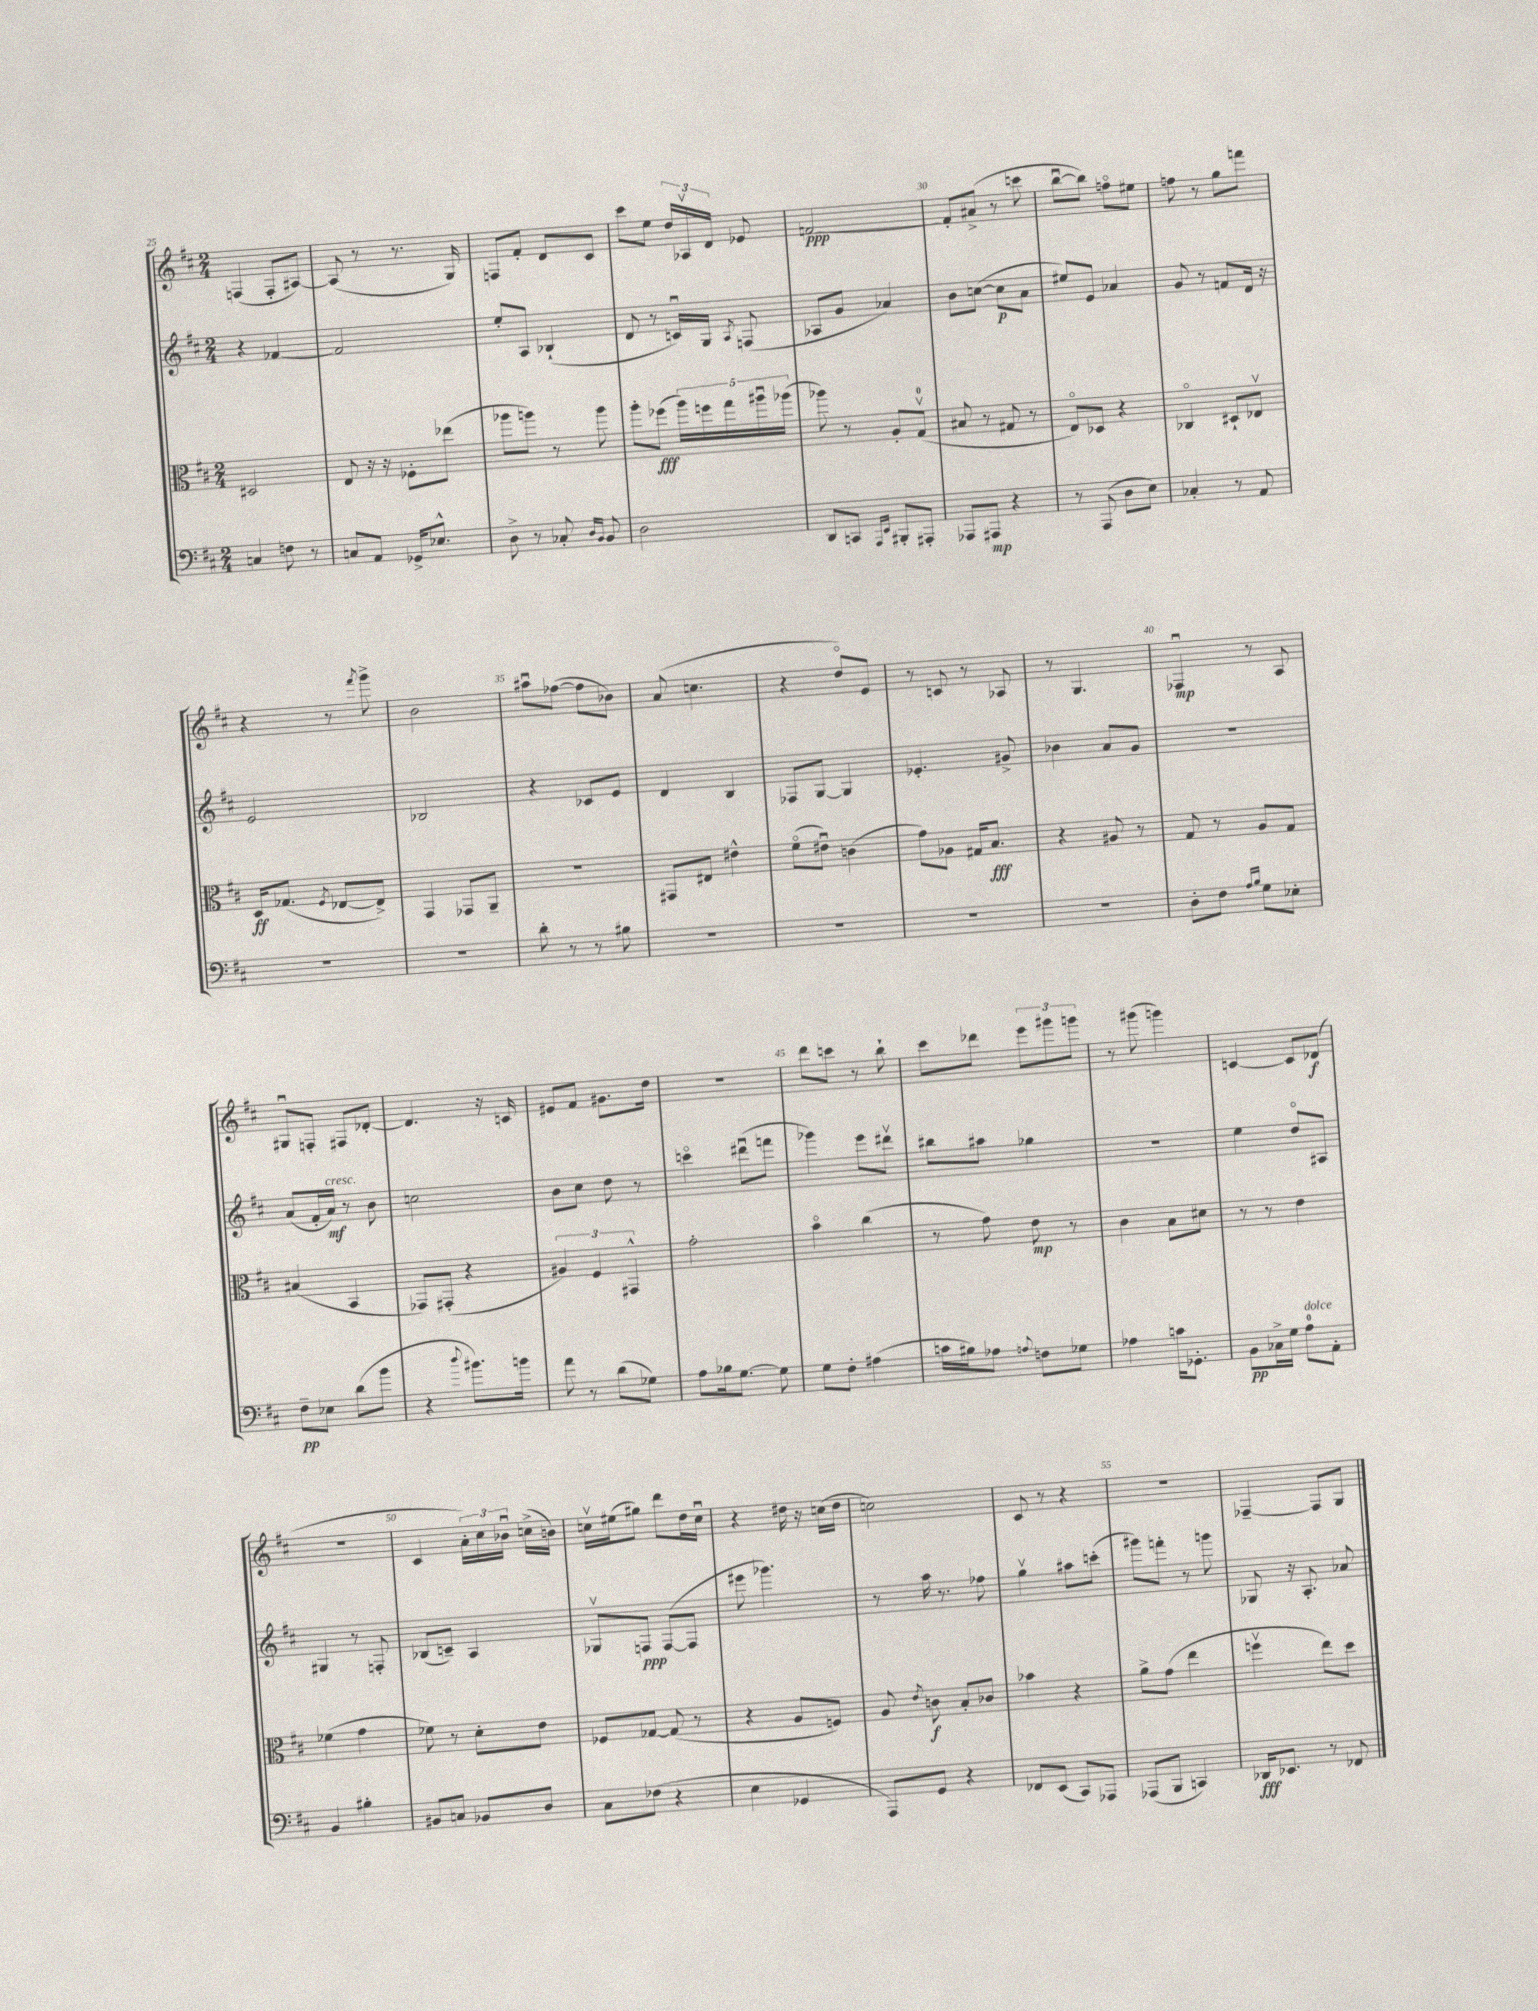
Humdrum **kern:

**kern	**dynam	**kern	**dynam	**kern	**dynam	**kern	**dynam
*part4	*part4	*part3	*part3	*part2	*part2	*part1	*part1
*staff4	*staff4	*staff3	*staff3	*staff2	*staff2	*staff1	*staff1
*clefF4	*	*clefC3	*	*clefG2	*	*clefG2	*
*k[f#c#]	*	*k[f#c#]	*	*k[f#c#]	*	*k[f#c#]	*
*M2/4	*	*M2/4	*	*M2/4	*	*M2/4	*
=25	=25	=25	=25	=25	=25	=25	=25
4Cn/	.	2D#X/	.	4r	.	(4Fn/	.
8Fn\	.	.	.	[4f-X/	.	8F'/L	.
8r	.	.	.	.	.	[8A#X/J)	.
=26	=26	=26	=26	=26	=26	=26	=26
8Cn/L	.	8E/	.	2f-/]	.	(8A#/]	.
8AA/J	.	16r	.	.	.	8r	.
.	.	16r	.	.	.	.	.
16GG-X^/KL	.	8F-X'\L	.	.	.	8.r	.
8.E-X^^/J	.	.	.	.	.	.	.
.	.	(8ee-X\J	.	.	.	.	.
.	.	.	.	.	.	16G/)	.
=27	=27	=27	=27	=27	=27	=27	=27
8D^\	.	8aa-X\L	.	8ee'/L	.	8Fn/L	.
8r	.	8aan\J)	.	8A/J	.	8f#'/J	.
8C-X'/	.	8r	.	(4B-X`/	.	8d/L	.
16qqD/LL	.	.	.	.	.	.	.
16qqBB/JJ	.	.	.	.	.	.	.
8BB/	.	8aa\	.	.	.	8c#/J	.
=28	=28	=28	=28	=28	=28	=28	=28
2D\	.	8aa'\L	.	8d/	.	8ccc#\L	.
.	.	(8ff-X\J	fff	8r	.	8ee\J	.
.	.	20aa\LL)	.	16cnu/LL)	.	24dd/LL	.
.	.	.	.	.	.	24A-Xv/	.
.	.	20ffn\	.	.	.	.	.
.	.	.	.	16G/JJ	.	.	.
.	.	.	.	.	.	24d/JJ	.
.	.	20gg\	.	.	.	.	.
.	.	.	.	8qA/	.	.	.
.	.	.	.	(8Fn/	.	8e-X/	.
.	.	20aa#Xu\	.	.	.	.	.
.	.	(20aa-X\JJ	.	.	.	.	.
=29	=29	=29	=29	=29	=29	=29	=29
8DD/L	.	8aa-X\)	.	8A-X/L	.	[2fn/	ppp
8CCn/J	.	8r	.	8g/J	.	.	.
16qqAAA/LL	.	.	.	.	.	.	.
16qqEE/JJ	.	.	.	.	.	.	.
8BBB#X'/L	.	8A'/L	.	4a-X/)	.	.	.
8AAA#X'/J	.	(8Gv/J	.	.	.	.	.
=30	=30	=30	=30	=30	=30	=30	=30
8AAA-X/L	.	8B#X/	.	8b\L	.	8f'/L]	.
8AAA#X/J	mp	8r	.	([8ccn\J	.	(8a#X^/J	.
4r	.	8G#X/	.	8cc\L]	p	8r	.
.	.	8r	.	8a\J	.	8cccn\	.
=31	=31	=31	=31	=31	=31	=31	=31
8r	.	8E/L)	.	8ee#X/L)	.	[8bbu\L	.
(8AAA/	.	8D-X/J	.	8e/J	.	8bb\J])	.
8D\L	.	4r	.	4a-X/	.	8ffn\L	.
8E\J)	.	.	.	.	.	8ee#X\J	.
=32	=32	=32	=32	=32	=32	=32	=32
4C-X'/	.	4C-X/	.	8g/	.	8ffn\	.
.	.	.	.	8r	.	8r	.
8r	.	8D#X`/L	.	8fn/L	.	8gg\L	.
8AA/	.	8E-Xv/J	.	16d/Jk	.	8fffn\J	.
.	.	.	.	16r	.	.	.
!!LO:LB:g=z
=33	=33	=33	=33	=33	=33	=33	=33
2r	.	16D/KL	ff	2e/	.	4r	.
.	.	(8.G-X/J	.	.	.	.	.
.	.	8qF#/	.	.	.	.	.
.	.	[8E-X/L	.	.	.	8r	.
.	.	.	.	.	.	8qfff#/	.
.	.	8E-^/J])	.	.	.	8ggg^\	.
=34	=34	=34	=34	=34	=34	=34	=34
2r	.	4GG/	.	2B-X/	.	2b\	.
.	.	8GG-X/L	.	.	.	.	.
.	.	8AA~/J	.	.	.	.	.
=35	=35	=35	=35	=35	=35	=35	=35
8d'\	.	2r	.	4r	.	8aa#Xu\L	.
8r	.	.	.	.	.	([8ff-X\J	.
8r	.	.	.	8c-X/L	.	8ff-\L]	.
8B#X\	.	.	.	8e/J	.	8b-X\J)	.
=36	=36	=36	=36	=36	=36	=36	=36
2r	.	8GG#X/L	.	4d/	.	(8a/	.
.	.	8E#X/J	.	.	.	4.ccn\	.
.	.	4e#X^^\	.	4B/	.	.	.
=37	=37	=37	=37	=37	=37	=37	=37
2r	.	(8f#\L	.	8F-X/L	.	4r	.
.	.	8e#Xu\J)	.	[8G/J	.	.	.
.	.	(4cn\	.	4G/]	.	8dd/L)	.
.	.	.	.	.	.	8e/J	.
=38	=38	=38	=38	=38	=38	=38	=38
2r	.	8g\L)	.	4.e-X'/	.	8r	.
.	.	8A-X\J	.	.	.	8cn/	.
.	.	16G#X/KL	.	.	.	8r	.
.	.	8.B/J	fff	.	.	.	.
.	.	.	.	8g#X^/	.	8A-X/	.
=39	=39	=39	=39	=39	=39	=39	=39
2r	.	4r	.	4b-X\	.	8r	.
.	.	.	.	.	.	4.G/	.
.	.	8A#X/	.	8a/L	.	.	.
.	.	8r	.	8g/J	.	.	.
=40	=40	=40	=40	=40	=40	=40	=40
8D'\L	.	8G/	.	2r	.	4F-Xu/	mp
8F#\J	.	8r	.	.	.	.	.
16qqA/LL	.	.	.	.	.	.	.
16qqB/JJ	.	.	.	.	.	.	.
8G\L	.	8A/L	.	.	.	8r	.
8E-X'\J	.	8G/J	.	.	.	8A/	.
!!LO:LB:g=z
=41	=41	=41	=41	=41	=41	=41	=41
8F#~\L	pp	(4B#X/	.	(8a/L	.	8G#Xu/L	.
8E-X\J	.	.	.	16f#'/L	.	8Fn'/J	.
!	!	!	!	!LO:TX:a:i:t=cresc.	!	!	!
.	.	.	.	16a/JJ)	mf	.	.
(8d\L	.	4BB/	.	8r	.	8F#X/L	.
8b\J	.	.	.	8b\	.	[8d-X'/J	.
=42	=42	=42	=42	=42	=42	=42	=42
4r	.	8GG-X/L)	.	2ccn\	.	4.d-/]	.
.	.	(8GG#X'/J	.	.	.	.	.
8qqdd/	.	.	.	.	.	.	.
8.b#X\L)	.	4r	.	.	.	.	.
.	.	.	.	.	.	16r	.
16bn\Jk	.	.	.	.	.	16cn/	.
=43	=43	=43	=43	=43	=43	=43	=43
8a\	.	6A#X/)	.	8b\L	.	8e#X/L	.
8r	.	.	.	8cc#\J	.	8f#/J	.
.	.	6F#/	.	.	.	.	.
(8d\L	.	.	.	8dd\	.	8.g#X\L	.
.	.	6GG#X^^/	.	.	.	.	.
8G-X\J)	.	.	.	8r	.	.	.
.	.	.	.	.	.	16dd\Jk	.
=44	=44	=44	=44	=44	=44	=44	=44
8A\L	.	2g'\	.	4cccn\	.	2r	.
16B-X\k	.	.	.	.	.	.	.
[8.G\J	.	.	.	.	.	.	.
.	.	.	.	(8ddd#Xu\L	.	.	.
8G\]	.	.	.	8fffn\J	.	.	.
=45	=45	=45	=45	=45	=45	=45	=45
8G\L	.	4b\	.	4ggg-X\)	.	8ddd\L	.
8F#'\J	.	.	.	.	.	8cccn\J	.
(4A#X\	.	(4cc#\	.	8eee\L	.	8r	.
.	.	.	.	8ddd#Xv\J	.	8bb`\	.
=46	=46	=46	=46	=46	=46	=46	=46
16cn\LL	.	8r	.	8bb#X\L	.	8ccc#\L	.
16B#X\J)	.	.	.	.	.	.	.
8A-X\J	.	8g\)	.	8aa#X\J	.	8ddd-X\J	.
8qqAn/	.	.	.	.	.	.	.
8Fn\L	.	8e\	mp	4gg-X\	.	12eee\L	.
.	.	.	.	.	.	12ggg#X\	.
8G-X\J	.	8r	.	.	.	.	.
.	.	.	.	.	.	12gggn\J	.
=47	=47	=47	=47	=47	=47	=47	=47
4A-X\	.	4c#\	.	2r	.	8r	.
.	.	.	.	.	.	(8ggg#X\	.
16cn\KL	.	8B\L	.	.	.	4gggn\)	.
8.GG-X'\J	.	.	.	.	.	.	.
.	.	8d#X\J	.	.	.	.	.
=48	=48	=48	=48	=48	=48	=48	=48
8BB\L	pp	8r	.	4ee\	.	[4cn/	.
16C-X^\L	.	8r	.	.	.	.	.
16G\JJ	.	.	.	.	.	.	.
!LO:TX:a:i:t=dolce	!	!	!	!	!	!	!
8A\L	.	4e\	.	8dd/L	.	8c/L]	.
8AA'\J	.	.	.	8A#X/J	.	(8d-X/J	f
!!LO:LB:g=z
=49	=49	=49	=49	=49	=49	=49	=49
4BB/	.	(4f-X\	.	4G#X/	.	2r	.
4B#X'\	.	4g\	.	8r	.	.	.
.	.	.	.	8Fn'/	.	.	.
=50	=50	=50	=50	=50	=50	=50	=50
8BB#X/L	.	8f-X\)	.	(8B-X/L	.	4c#/	.
8Cn/J	.	8r	.	8cn~/J)	.	.	.
8BB-X/L	.	8d'\L	.	4A/	.	24a'\LL)	.
.	.	.	.	.	.	24cc#\	.
.	.	.	.	.	.	24b-Xu\JJ	.
8D/J	.	8e\J	.	.	.	(16ccn^\LL	.
.	.	.	.	.	.	16bn\JJ)	.
=51	=51	=51	=51	=51	=51	=51	=51
8C#\L	.	8F-X/L	.	8G-Xv/L	.	16ccnv\LL	.
.	.	.	.	.	.	(16ee#X\J	.
(8F-X\J	.	[8G-X/J	.	8Fn/J	ppp	8gg#X\J)	.
4r	.	(8G-/]	.	([8F/L	.	8ddd\L	.
.	.	8r	.	8F/J]	.	16dd\L	.
.	.	.	.	.	.	16ccu\JJ	.
=52	=52	=52	=52	=52	=52	=52	=52
4E\	.	4r	.	8eee#X\	.	4r	.
.	.	.	.	4.ggg-X\)	.	.	.
4GG-X/	.	8A/L	.	.	.	16dd#X\	.
.	.	.	.	.	.	16r	.
.	.	8Fn/J)	.	.	.	(16ccn\LL	.
.	.	.	.	.	.	16dd#\JJ	.
=53	=53	=53	=53	=53	=53	=53	=53
8AAA/L)	.	8A/	.	8r	.	2ccn\)	.
.	.	8qe/	.	.	.	.	.
8GG/J	.	8cn\	f	16aa\	.	.	.
.	.	.	.	8.r	.	.	.
4r	.	8B'/L	.	.	.	.	.
.	.	8c-X/J	.	8ff-X\	.	.	.
=54	=54	=54	=54	=54	=54	=54	=54
8FF-X/L	.	4b-X\	.	4ggv\	.	8c#/	.
(8EE/J	.	.	.	.	.	8r	.
8CC#/L)	.	4r	.	8aa#X\L	.	4r	.
8AAA-X/J	.	.	.	(8cccn'\J	.	.	.
=55	=55	=55	=55	=55	=55	=55	=55
(8AAA-X/L	.	8a^\L	.	8ggg#X\L)	.	2r	.
8BBB/J	.	(8g\J	.	8fffn'\J	.	.	.
4CCn/)	.	4ee\	.	8r	.	.	.
.	.	.	.	8gggn\	.	.	.
=56	=56	=56	=56	=56	=56	=56	=56
16DD-X/KL	fff	4ffnv\	.	8G-X/	.	[4F-X~/	.
8.EE-X/J	.	.	.	.	.	.	.
.	.	.	.	16r	.	.	.
.	.	.	.	8.A'/	.	.	.
8r	.	8ee\L)	.	.	.	8F-/L]	.
8FF-X/	.	8dd\J	.	8a-X/	.	8G/J	.
==	==	==	==	==	==	==	==
*-	*-	*-	*-	*-	*-	*-	*-
